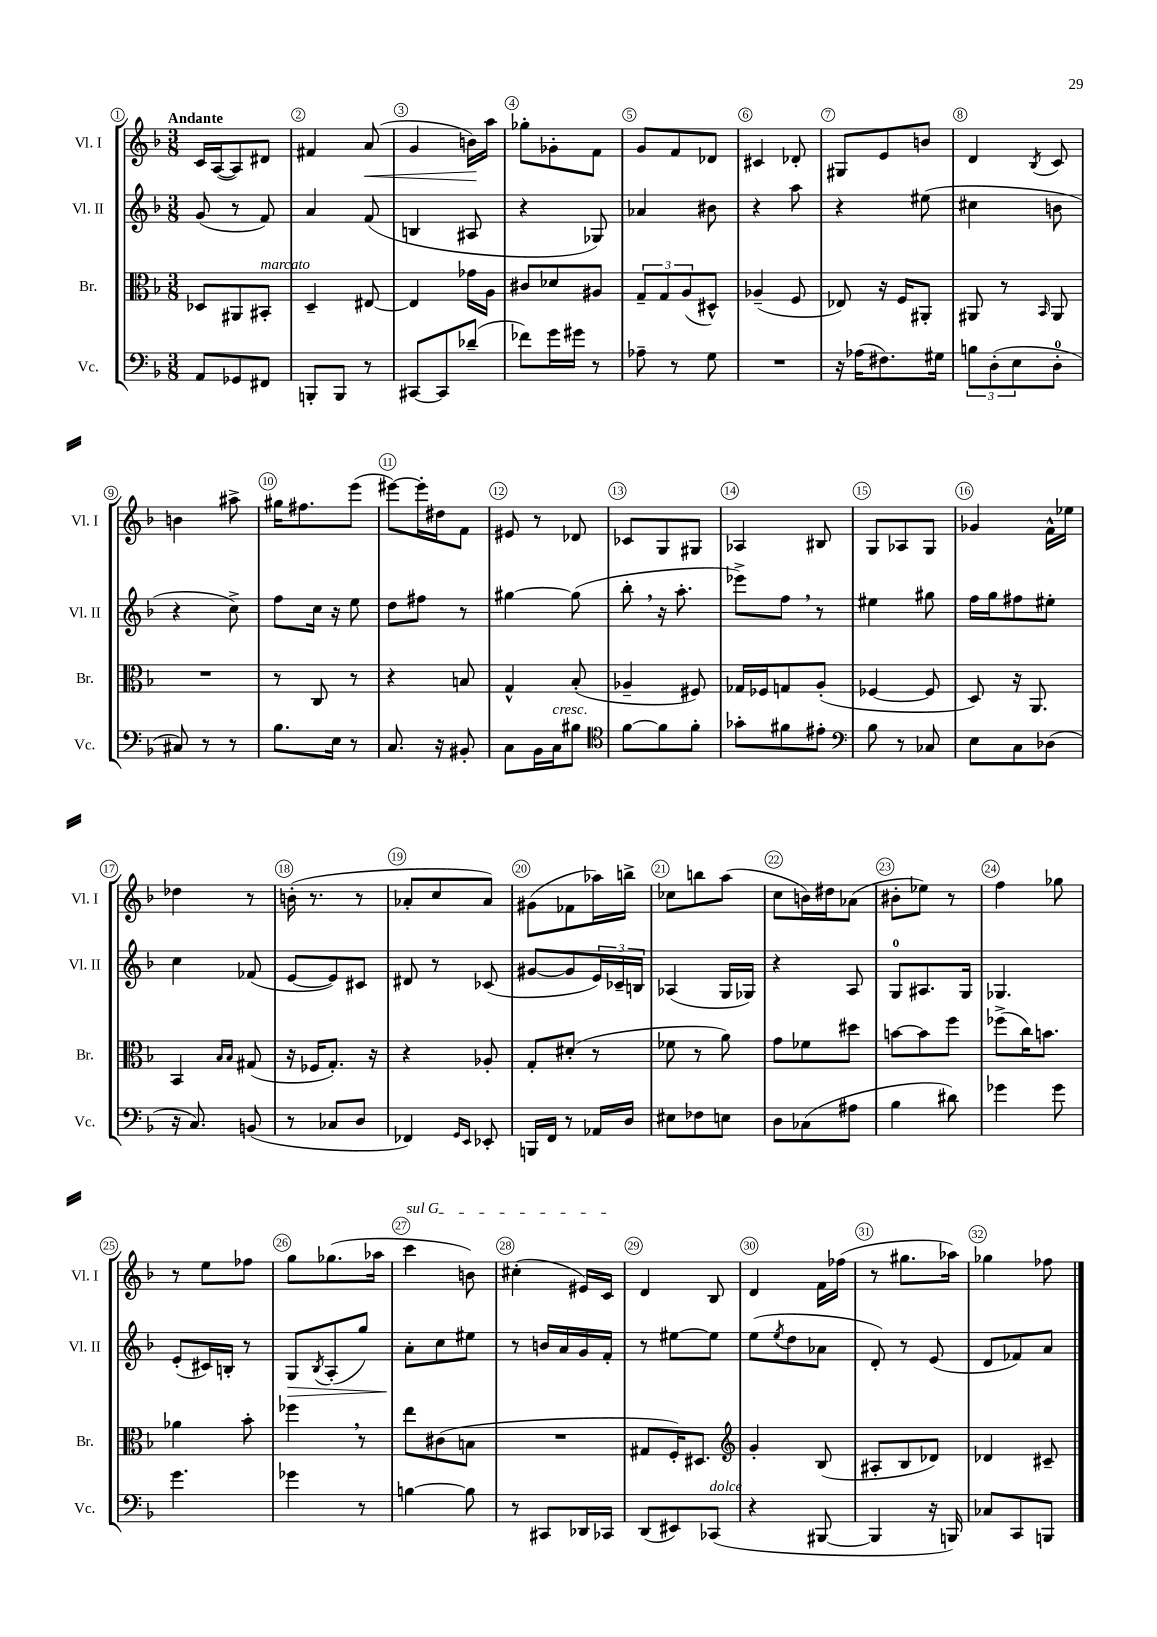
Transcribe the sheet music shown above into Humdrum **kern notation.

**kern	**kern	**kern	**kern
*staff4	*staff3	*staff2	*staff1
*clefF4	*clefC3	*clefG2	*clefG2
*k[b-]	*k[b-]	*k[b-]	*k[b-]
*M3/8	*M3/8	*M3/8	*M3/8
8AA	8D-	(8g	16c
.	.	.	([16A
8GG-	8AA#	8r	8A])
8FF#	8BB#'	8f)	8d#
=	=	=	=
8BBB'	4D~	4a	4f#
8BBB	.	.	.
8r	[8E#	(8f	(8a
=	=	=	=
[8CC#	4E#]	4B	4g
8CC#]	.	.	.
(8d-~	16g-	8A#	16b)
.	16A	.	16aa
=	=	=	=
8f-)	8c#	4r	8gg-'
16g	8d-	.	8g-'
16g#	.	.	.
8r	8A#	8G-)	8f
=	=	=	=
8A-~	12G~	4a-	8g
.	12G	.	.
8r	.	.	8f
.	(12A	.	.
8G	8D#^^)	8b#	8d-
=	=	=	=
4.r	(4A-~	4r	4c#
.	8F	8aa	8d-'
=	=	=	=
16r	8E-)	4r	8G#
(16A-	.	.	.
8.F#)	16r	.	8e
.	16F	.	.
.	8AA#'	(8ee#	8b
16G#	.	.	.
=	=	=	=
12B	8AA#	4cc#	4d
(12D'	.	.	.
.	8r	.	.
12E	.	.	.
.	16qqBB-	.	8qB-
8D'	8AA#	8b	8c
=	=	=	=
8C#)	4.r	4r	4b
8r	.	.	.
8r	.	8cc^)	8aa#^
=	=	=	=
8.B-	8r	8ff	16gg#
.	.	.	8.ff#
.	8C	16cc	.
16E	.	16r	.
8r	8r	8ee	(8eee
=	=	=	=
8.C	4r	8dd	[8eee#)
.	.	8ff#	16eee#']
16r	.	.	16dd#
8BB#'	8B	8r	8f
=	=	=	=
8C	4G^^	[4gg#	8e#
16BB-	.	.	8r
16C	.	.	.
8B#	(8B-'	(8gg#]	8d-
=	=	=	=
*clefC4	*	*	*
[8f	4A-~	8bb-'	8c-
8f]	.	16r	8G
.	.	8.aa'	.
8f'	8F#)	.	8G#
=	=	=	=
8g-'	16G-	8eee-^)	4A-
.	16F-	.	.
8f#	8G	8ff	.
8e#'	(8A'	8r	8B#
=	=	=	=
*clefF4	*	*	*
8B-	[4F-	4ee#	8G
8r	.	.	8A-
8C-	8F-]	8gg#	8G
=	=	=	=
8E	8D)	16ff	4g-
.	.	16gg	.
8C	16r	8ff#	.
.	8.AA	.	.
(8D-	.	8ee#'	16f^^
.	.	.	16ee-
=	=	=	=
16r	4BB-	4cc	4dd-
8.C)	.	.	.
.	16qqB-	.	.
.	16qqB-	.	.
(8BB	(8G#	(8f-	8r
=	=	=	=
8r	16r	[8e	(16b'
.	16F-	.	8.r
8C-	8.G')	8e])	.
8D	.	8c#	8r
.	16r	.	.
=	=	=	=
4FF-)	4r	8d#	8a-'
.	.	8r	8cc
16qqGG	.	.	.
16qqEE	.	.	.
8EE-'	8A-'	(8c-	8a-)
=	=	=	=
16BBB	8G'	[8g#	(8g#
16FF	.	.	.
8r	(8d#'	8g#]	8f-
16AA-	8r	24e)	16aa-)
.	.	24c-~	.
16D	.	.	16bb^
.	.	24B	.
=	=	=	=
8E#	8f-	(4A-	8cc-
8F-	8r	.	8bb
8E	8a)	16G	(8aa
.	.	16G-)	.
=	=	=	=
8D	8g	4r	8cc
(8C-	8f-	.	16b)
.	.	.	16dd#
8A#	8dd#	8A	(8a-
=	=	=	=
4B-	[8b	8G	8b#'
.	8b]	8.A#	8ee-)
8d#)	8ff	.	8r
.	.	16G	.
=	=	=	=
4g-	(8ff-^	4.G-	4ff
.	16cc)	.	.
.	8.b	.	.
8g-	.	.	8gg-
=	=	=	=
4.g	4a-	(8e'	8r
.	.	16c#)	8ee
.	.	16B'	.
.	8b-'	8r	8ff-
=	=	=	=
4g-	4ff-	8G	8gg
.	.	8qB-	.
.	.	(8A'	(8.gg-
8r	8r	8gg)	.
.	.	.	16aa-
=	=	=	=
[4B	8ee	8a'	4ccc
.	(8c#	8cc	.
8B]	8B	8ee#	8b)
=	=	=	=
8r	4.r	8r	(4cc#'
8CC#	.	16b	.
.	.	16a	.
16DD-	.	16g	16e#)
16CC-	.	16f'	16c
=	=	=	=
(8DD	8G#	8r	4d
8EE#)	16F')	[8ee#	.
.	8.D#	.	.
(8CC-	.	8ee#]	8B-
=	=	=	=
*	*clefG2	*	*
4r	4g'	(8ee	4d
.	.	8qee	.
.	.	8dd	.
[8BBB#	(8B-	8a-	16f
.	.	.	(16ff-
=	=	=	=
4BBB#]	8A#'	8d')	8r
.	8B-	8r	8.gg#
16r	8d-)	(8e	.
16BBB)	.	.	16aa-)
=	=	=	=
8C-	4d-	8d	4gg-
8CC	.	8f-)	.
8BBB	8c#~	8a	8ff-
==	==	==	==
*-	*-	*-	*-
